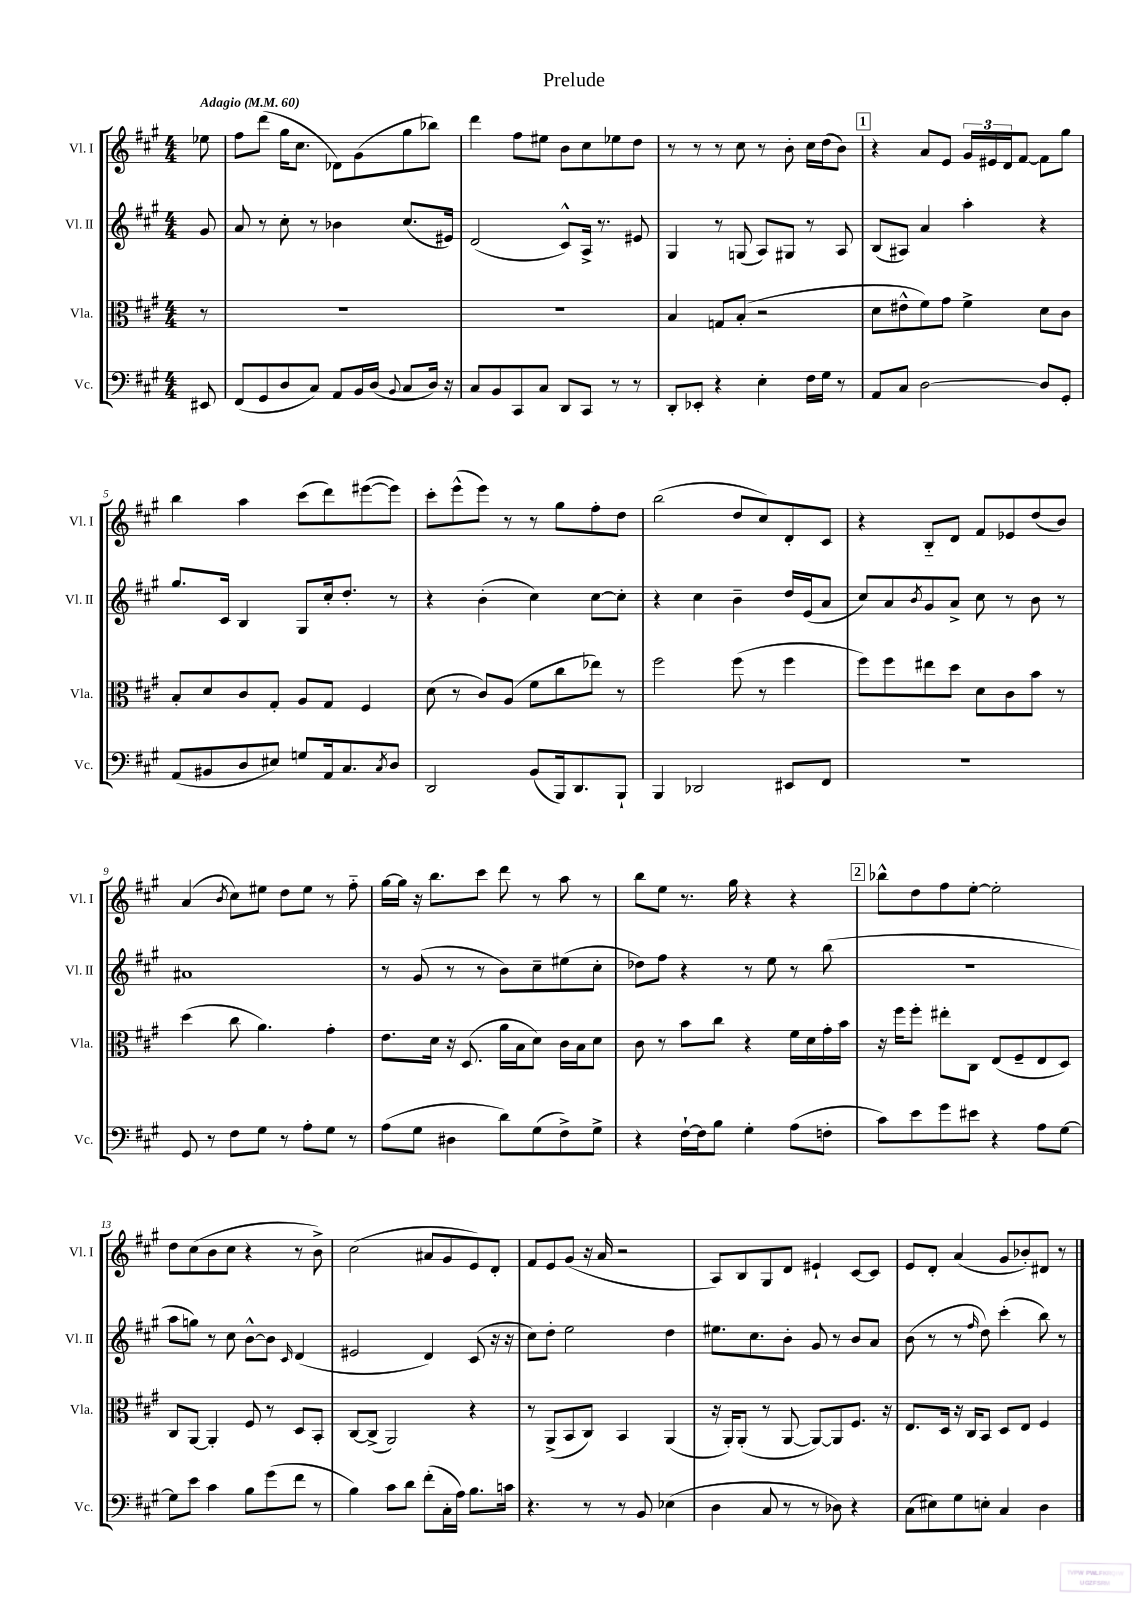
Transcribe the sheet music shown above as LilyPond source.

\header { title = "Prelude" }
<<
\new StaffGroup <<
\new Staff = "s0" \with { instrumentName = "Vl. I" shortInstrumentName = "Vl. I" } {
    \clef treble \key a \major \numericTimeSignature \time 4/4 \partial 8 \tempo "Adagio" 4 = 60
    ees''8 |
    fis''8 d'''8( gis''16 cis''8. des'8) gis'8( gis''8 bes''8) |
    d'''4 fis''8 eis''8 b'8 cis''8 ees''8 d''8 |
    r8 r8 r8 cis''8 r8 b'8-. cis''16 d''16( b'8) |
    \mark \markup { \box "1" } r4 a'8 e'8 \tuplet 3/2 { gis'16 eis'16 d'16 } fis'8~ fis'8 gis''8 |
    b''4 a''4 cis'''8( d'''8) eis'''8~( eis'''8) |
    cis'''8-. e'''8-^( e'''8) r8 r8 gis''8 fis''8-. d''8 |
    b''2( d''8 cis''8) d'8-. cis'8 |
    r4 b8-_ d'8 fis'8 ees'8 d''8( b'8) |
    a'4( \acciaccatura { b'8 } cis''8) eis''8 d''8 eis''8 r8 fis''8-_ |
    gis''16~ gis''16 r16 b''8. cis'''8 d'''8 r8 a''8 r8 |
    b''8 e''8 r8. gis''16 r4 r4 |
    \mark \markup { \box "2" } bes''8-^ d''8 fis''8 e''8~-. e''2-. |
    d''8 cis''8( b'8 cis''8 r4 r8 b'8->) |
    cis''2( ais'8 gis'8 e'8) d'8-. |
    fis'8 e'8 gis'8( r16 a'16 r2 |
    a8) b8 gis8 d'8 eis'4-! cis'8~ cis'8 |
    e'8 d'8-. a'4( gis'8 bes'8-.) dis'8 r8 \bar "|." |
}
\new Staff = "s1" \with { instrumentName = "Vl. II" shortInstrumentName = "Vl. II" } {
    \clef treble \key a \major \numericTimeSignature \time 4/4 \partial 8
    gis'8 |
    a'8 r8 cis''8-. r8 bes'4 cis''8.( eis'16) |
    d'2( cis'8-^) a16-> r8. eis'8 |
    gis4 r8 g8( a8) gis8 r8 a8 |
    \mark \markup { \box "1" } b8( ais8) a'4 a''4-. r4 |
    gis''8. cis'16 b4 gis8 cis''16-. d''8.-. r8 |
    r4 b'4-.( cis''4) cis''8~ cis''8-. |
    r4 cis''4 b'4-- d''16 e'16( a'8 |
    cis''8) a'8 \acciaccatura { b'8 } gis'8 a'8-> cis''8 r8 b'8 r8 |
    ais'1 |
    r8 gis'8( r8 r8 b'8) cis''8-- eis''8( cis''8-. |
    des''8) fis''8 r4 r8 e''8 r8 b''8( |
    \mark \markup { \box "2" } R1 |
    a''8 g''8) r8 cis''8 b'8~-^ b'8 \grace { cis'16 } d'4( |
    eis'2 d'4) cis'8( r16 r16 |
    cis''8) d''8-. e''2 d''4 |
    eis''8. cis''8. b'8-. gis'8 r8 b'8 a'8 |
    b'8( r8 r8 \grace { fis''16 } d''8) cis'''4-.( b''8) r8 \bar "|." |
}
\new Staff = "s2" \with { instrumentName = "Vla." shortInstrumentName = "Vla." } {
    \clef alto \key a \major \numericTimeSignature \time 4/4 \partial 8
    r8 |
    R1 |
    R1 |
    b4 g8 b8-.( r2 |
    \mark \markup { \box "1" } d'8 eis'8-^ fis'8) gis'8 fis'4-> d'8 cis'8 |
    b8-. d'8 cis'8 gis8-. a8 gis8 fis4 |
    d'8( r8 cis'8) a8( fis'8 cis''8 ees''8) r8 |
    fis''2 fis''8( r8 fis''4 |
    fis''8) fis''8 eis''8 d''8 d'8 cis'8 b'8 r8 |
    d''4( cis''8 a'4.) gis'4-. |
    e'8. d'16 r16 d8.( a'16 b16 d'8) cis'16 b16 d'8 |
    cis'8 r8 b'8 cis''8 r4 fis'16 d'16 gis'16-. b'16 |
    \mark \markup { \box "2" } r16 fis''16 fis''8-. eis''8-. cis8 e8( fis8-- e8 d8) |
    cis8 a,8~ a,4-. fis8 r8 d8 b,8-. |
    cis8~ cis8->( a,2) r4 |
    r8 a,8->( b,8 cis8) b,4 a,4( |
    r16 a,16-.) a,8-.( r8 a,8~ a,8~) a,8 fis8. r16 |
    e8. d16 r16 cis16 b,8 d8 e8 fis4 \bar "|." |
}
\new Staff = "s3" \with { instrumentName = "Vc." shortInstrumentName = "Vc." } {
    \clef bass \key a \major \numericTimeSignature \time 4/4 \partial 8
    eis,8 |
    fis,8( gis,8 d8 cis8) a,8 b,16 d16( \appoggiatura { b,8 } cis8 d16) r16 |
    cis8 b,8 cis,8 cis8 d,8 cis,8 r8 r8 |
    d,8-. ees,8-. r4 e4-. fis16 gis16 r8 |
    \mark \markup { \box "1" } a,8 cis8 d2~ d8 gis,8-. |
    a,8( bis,8 d8 eis8) g8 a,16 cis8. \acciaccatura { cis8 } d8 |
    d,2 b,8( b,,16) d,8. b,,8-! |
    b,,4 des,2 eis,8 fis,8 |
    R1 |
    gis,8 r8 fis8 gis8 r8 a8-. gis8 r8 |
    a8( gis8 dis4 d'8) gis8( fis8->) gis8-> |
    r4 fis16~-! fis16 b8 gis4-. a8( f8-. |
    \mark \markup { \box "2" } cis'8) e'8 gis'8 eis'8 r4 a8 gis8~ |
    gis8 e'8 cis'4 b8 gis'8( fis'8 r8 |
    b4) cis'8 d'8 fis'8-.( cis16-. a16) b8. c'16 |
    r4. r8 r8 b,8 ees4( |
    d4 cis8 r8 r8 des8) r4 |
    cis8( eis8) gis8 e8-. cis4 d4 \bar "|." |
}
>>
>>
